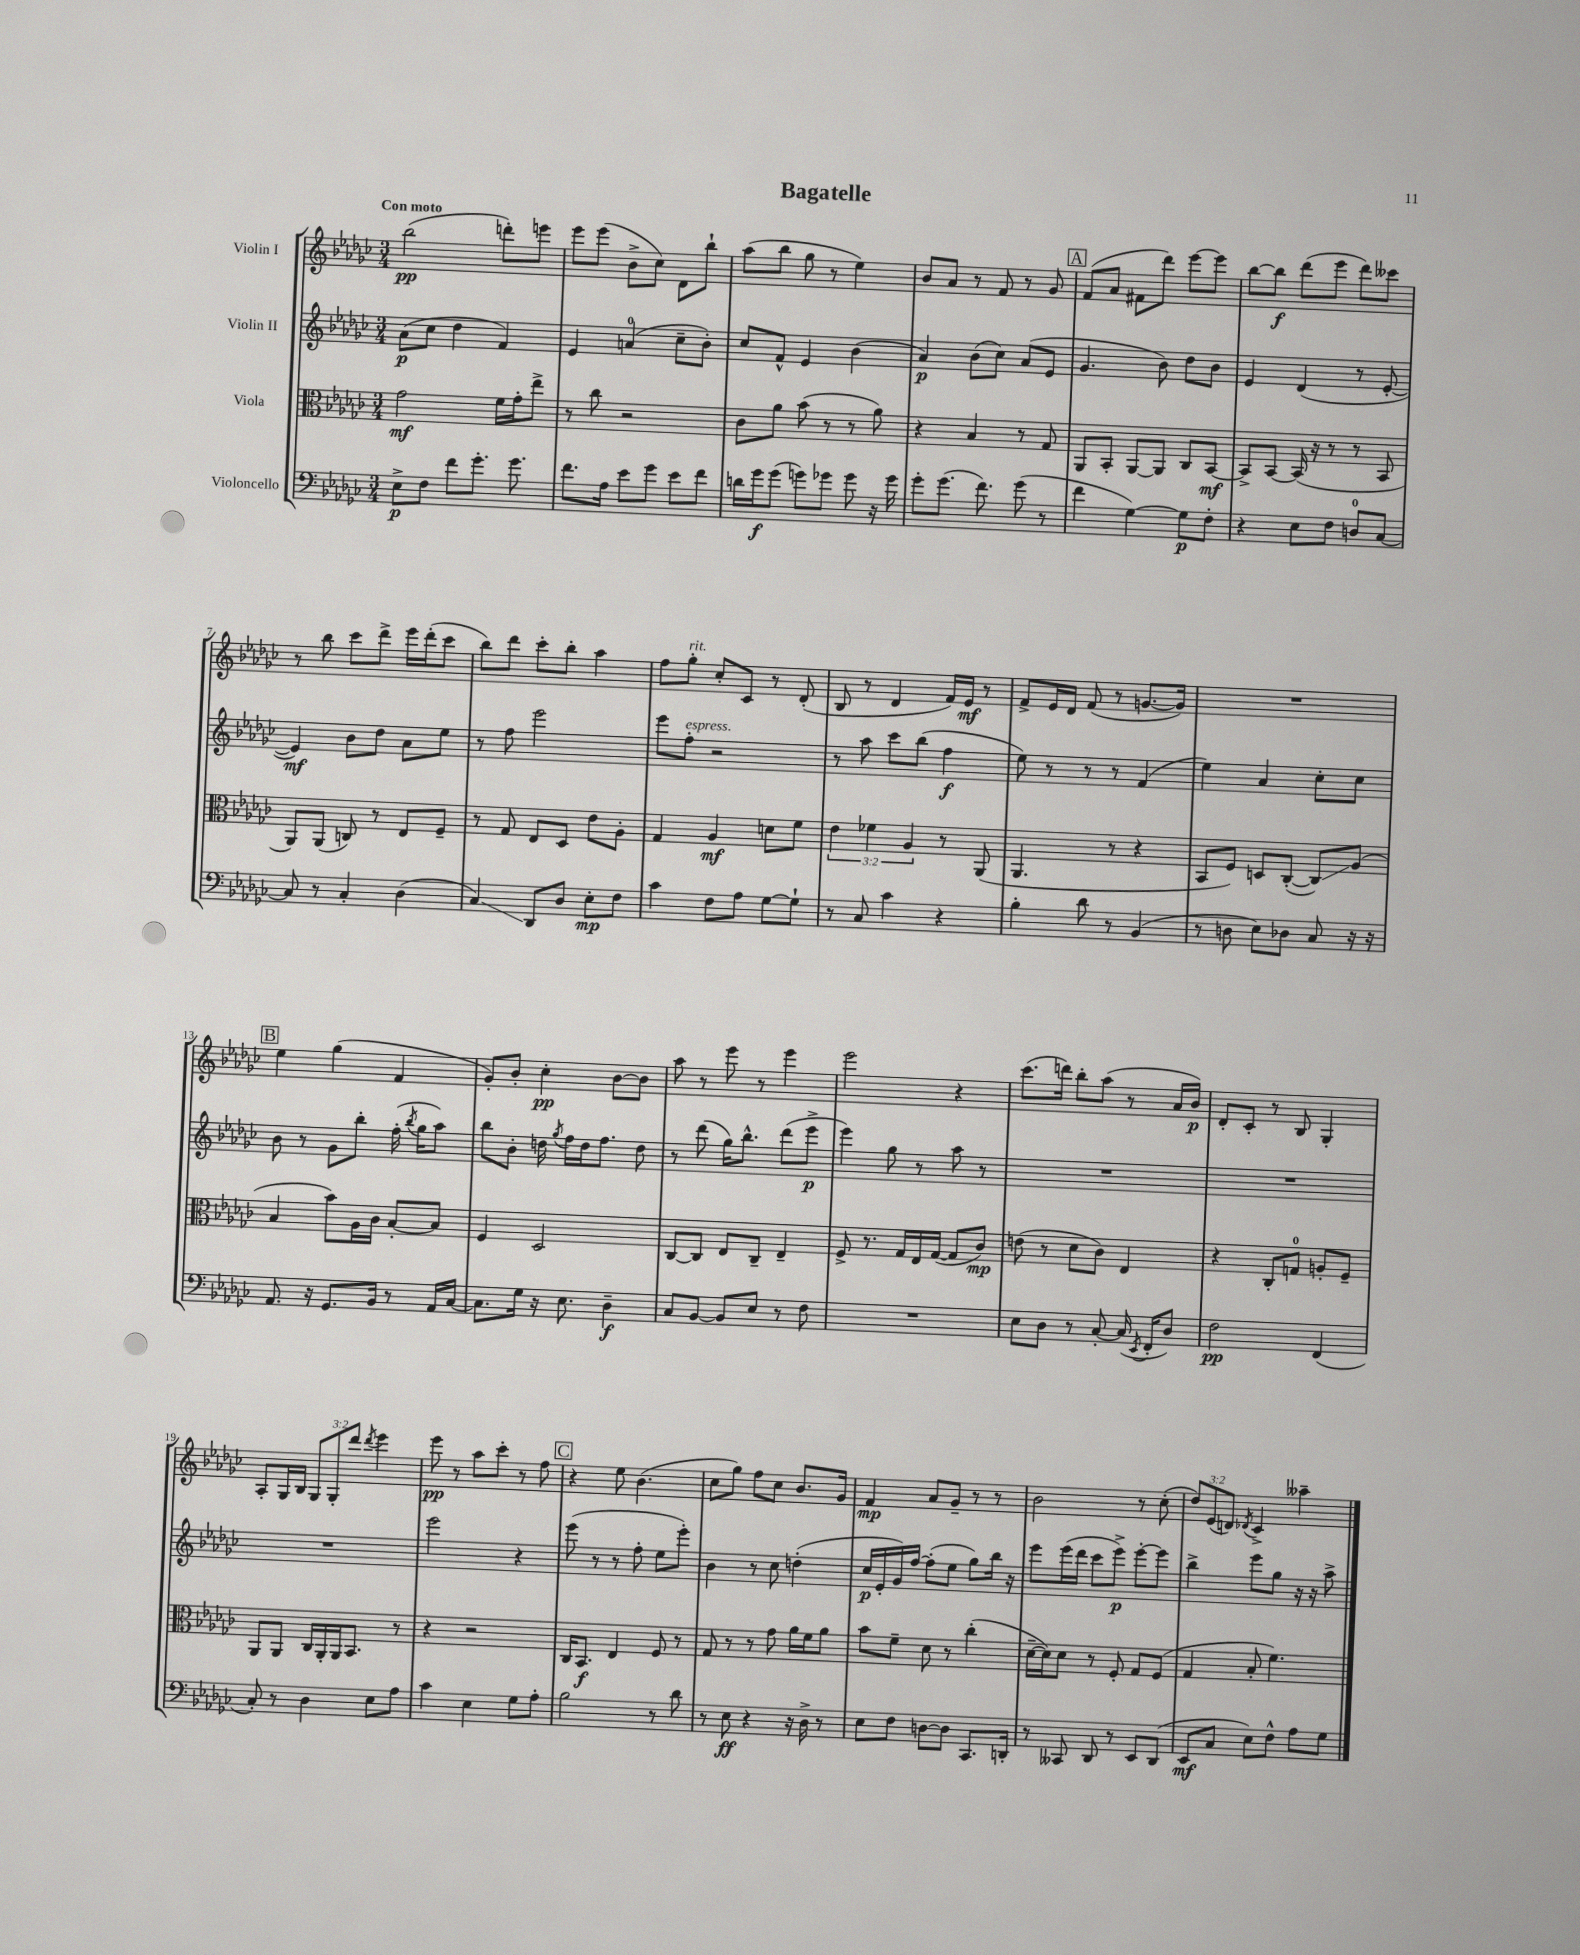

**kern	**kern	**kern	**kern
*staff4	*staff3	*staff2	*staff1
*clefF4	*clefC3	*clefG2	*clefG2
*k[b-e-a-d-g-c-]	*k[b-e-a-d-g-c-]	*k[b-e-a-d-g-c-]	*k[b-e-a-d-g-c-]
*M3/4	*M3/4	*M3/4	*M3/4
8E-^	2g-	(8a-	(2bb-
8F	.	8cc-	.
8f	.	4dd-	.
8.g-'	.	.	.
.	16f	4f)	8ddd')
8.g-	16g-'	.	.
.	8ee-^	.	8eee
=	=	=	=
8.f	8r	4e-	8eee-
.	8cc-	.	(8eee-
16A-	.	.	.
8e-	2r	(4a	8b-^
8g-	.	.	8cc-)
8e-	.	8cc-~	8d-
8f	.	8b-')	8bb-`
=	=	=	=
16d	8c-	8cc-	(8aa-
16g-	.	.	.
(8g-	8a-	8f^^	8bb-
8g)	(8b-	4e-	8gg-
8g-	8r	.	8r
8g-	8r	(4b-	4ee-)
16r	8a-)	.	.
16g-	.	.	.
=	=	=	=
8g-'	4r	4a-)	8b-
(8.g-	.	.	8a-
.	4B-	(8b-	8r
8.f)	.	.	.
.	.	8cc-)	8f
(8g-	8r	(8a-	8r
8r	8G-	8e-	8g-
=	=	=	=
4f	8AA-	4.g-	(8f
.	8BB-'	.	8a-
[4G-)	[8AA-	.	8f#
.	8AA-]	8b-)	8ddd-)
8G-]	8C-	8dd-	[8eee-
8F'	[8BB-	8b-	8eee-]
=	=	=	=
4r	8BB-^]	4e-	[8bb-
.	[8BB-	.	8bb-]
8E-	(16BB-]	(4d-	(8ddd-
.	16r	.	.
8F	8r	.	8eee-
8D	8r	8r	8ddd-)
[8C-	8BB-	[8e-'	8ccc--
=	=	=	=
8C-]	8AA-)	4e-])	8r
8r	(8AA-	.	8bb-
4C-'	8C)	8b-	8ccc-
.	8r	8dd-	8ddd-^
(4D-	8E-	8a-	16eee-
.	.	.	(16ddd-'
.	8F~	8ee-	8ccc-
=	=	=	=
4C-)	8r	8r	8bb-)
.	8G-	8ff	8ddd-
8DD-	8E-	2eee-	8ccc-'
8D-	8D-	.	8bb-'
8E-'	8e-	.	4aa-
8F	8A-'	.	.
=	=	=	=
4c-	4G-	8eee-	8ff
.	.	8ff'	8gg-'
8F	4A-	2r	8cc-'
8A-	.	.	8c-
[8G-	8d	.	8r
8G-`]	8f	.	(8d-'
=	=	=	=
8r	6e-	8r	8B-
8C-	.	8aa-	8r
.	6f-	.	.
4c-	.	8ccc-	4d-
.	6A-	.	.
.	.	(8bb-	.
4r	8r	4ff	16f)
.	.	.	16e-
.	(8AA-	.	8r
=	=	=	=
4B-'	4.AA-	8ee-)	8f^
.	.	8r	16e-
.	.	.	16d-
8d-	.	8r	(8f
8r	8r	8r	8r
(4BB-	4r	(4f	[8.g
.	.	.	16g])
=	=	=	=
8r	8BB-	4ee-)	2.r
8D	8F)	.	.
8E-)	8D	4a-	.
8D-	([8C-'	.	.
8C-	8C-])	8cc-'	.
16r	(8A-	8cc-	.
16r	.	.	.
=	=	=	=
8.AA-	4B-	8b-	4ee-
.	.	8r	.
16r	.	.	.
8.GG-	8b-)	8g-	(4gg-
.	16A-	8bb-'	.
16BB-	16c-	.	.
8r	[8B-'	(16ff'	4f
.	.	8qbb-	.
.	.	16gg-	.
16AA-	8B-]	8aa-)	.
[16C-	.	.	.
=	=	=	=
8.C-]	4F	8bb-	8g-')
.	.	8b-'	8b-'
16G-	.	.	.
16r	2D-	16dd	4cc-'
.	.	8qgg-	.
8.E-	.	16ff	.
.	.	16dd	.
.	.	8.ff	.
4D-~	.	.	[8b-
.	.	8dd	8b-]
=	=	=	=
8C-	[8C-	8r	8aa-
[8BB-	8C-]	(8ddd-	8r
8BB-]	8E-	16gg-)	8eee-
.	.	8.bb-^^	.
8E-	8C-~	.	8r
8r	4E-~	(8ddd-	4eee-
8F	.	8eee-^	.
=	=	=	=
2.r	8F^	4eee-)	2eee-
.	8.r	.	.
.	.	8gg-	.
.	16G-	.	.
.	16E-	8r	.
.	([16G-	.	.
.	8G-]	8aa-	4r
.	8c-)	8r	.
=	=	=	=
8E-	(8e	2.r	(8.ccc-
8D-	8r	.	.
.	.	.	16ddd)
8r	8d-	.	8bb-'
[8C-'	8c-)	.	(8aa-
(16C-]	4E-	.	8r
8qEE-	.	.	.
16FF'	.	.	.
8D-)	.	.	16a-
.	.	.	16b-)
=	=	=	=
2F	4r	2.r	8d-'
.	.	.	8c-'
.	8C-'	.	8r
.	8G	.	8B-
(4FF	8A'	.	4G-'
.	8F~	.	.
=	=	=	=
8C-')	8AA-	2.r	8A-'
8r	8AA-	.	16G-
.	.	.	16B-
4D-	16C-	.	12G-
.	16AA-'	.	.
.	.	.	12G-'
.	16AA-	.	.
.	.	.	12ddd-
.	8.BB-	.	.
.	.	.	8qddd-
8E-	.	.	4eee-
8A-	8r	.	.
=	=	=	=
4c-	4r	2eee-	8eee-
.	.	.	8r
4E-	2r	.	8aa-
.	.	.	8ccc-'
8G-	.	4r	8r
8A-'	.	.	8ff
=	=	=	=
2B-	16C-	(8eee-	4r
.	8.BB-	.	.
.	.	8r	.
.	4E-	8r	8ee-
.	.	8ff'	(4.b-
8r	8F	8ee-	.
8d-	8r	8eee-')	.
=	=	=	=
8r	8G-	4b-	8cc-
8E-	8r	.	8gg-)
4r	8r	8r	8ff
.	8g-	8cc-	8cc-
16r	16a-	(4dd'	8.b-
16D-^	16f	.	.
8r	8a-	.	.
.	.	.	16g-
=	=	=	=
8E-	8b-	16cc-	4f
.	.	16e-'	.
8F	8f~	16g-)	.
.	.	[16ff	.
[8D	8d-	(8ff']	8a-
8D]	8r	8ee-	8g-~
8.CC-	(4cc-'	8gg-)	8r
.	.	16bb-	8r
16DD'	.	16r	.
=	=	=	=
8r	[16d-~	8eee-	2b-
.	16d-])	.	.
8CC--	8d-	(16eee-	.
.	.	16ddd-	.
8DD-	8r	8ccc-	.
8r	8F'	8eee-^)	.
8EE-	8G-	[8eee-'	8r
(8DD-	(8F	8eee-]	(8cc-'
=	=	=	=
8EE-	4G-	4bb-^	12dd-)
.	.	.	(12e-
8C-	.	.	.
.	.	.	12d)
.	.	.	8qd-
8E-)	8B-'	8eee-	4c-^
8F^^	4.f)	8gg-	.
8A-	.	16r	4aa--~
.	.	16r	.
8G-	.	8aa-^	.
==	==	==	==
*-	*-	*-	*-
